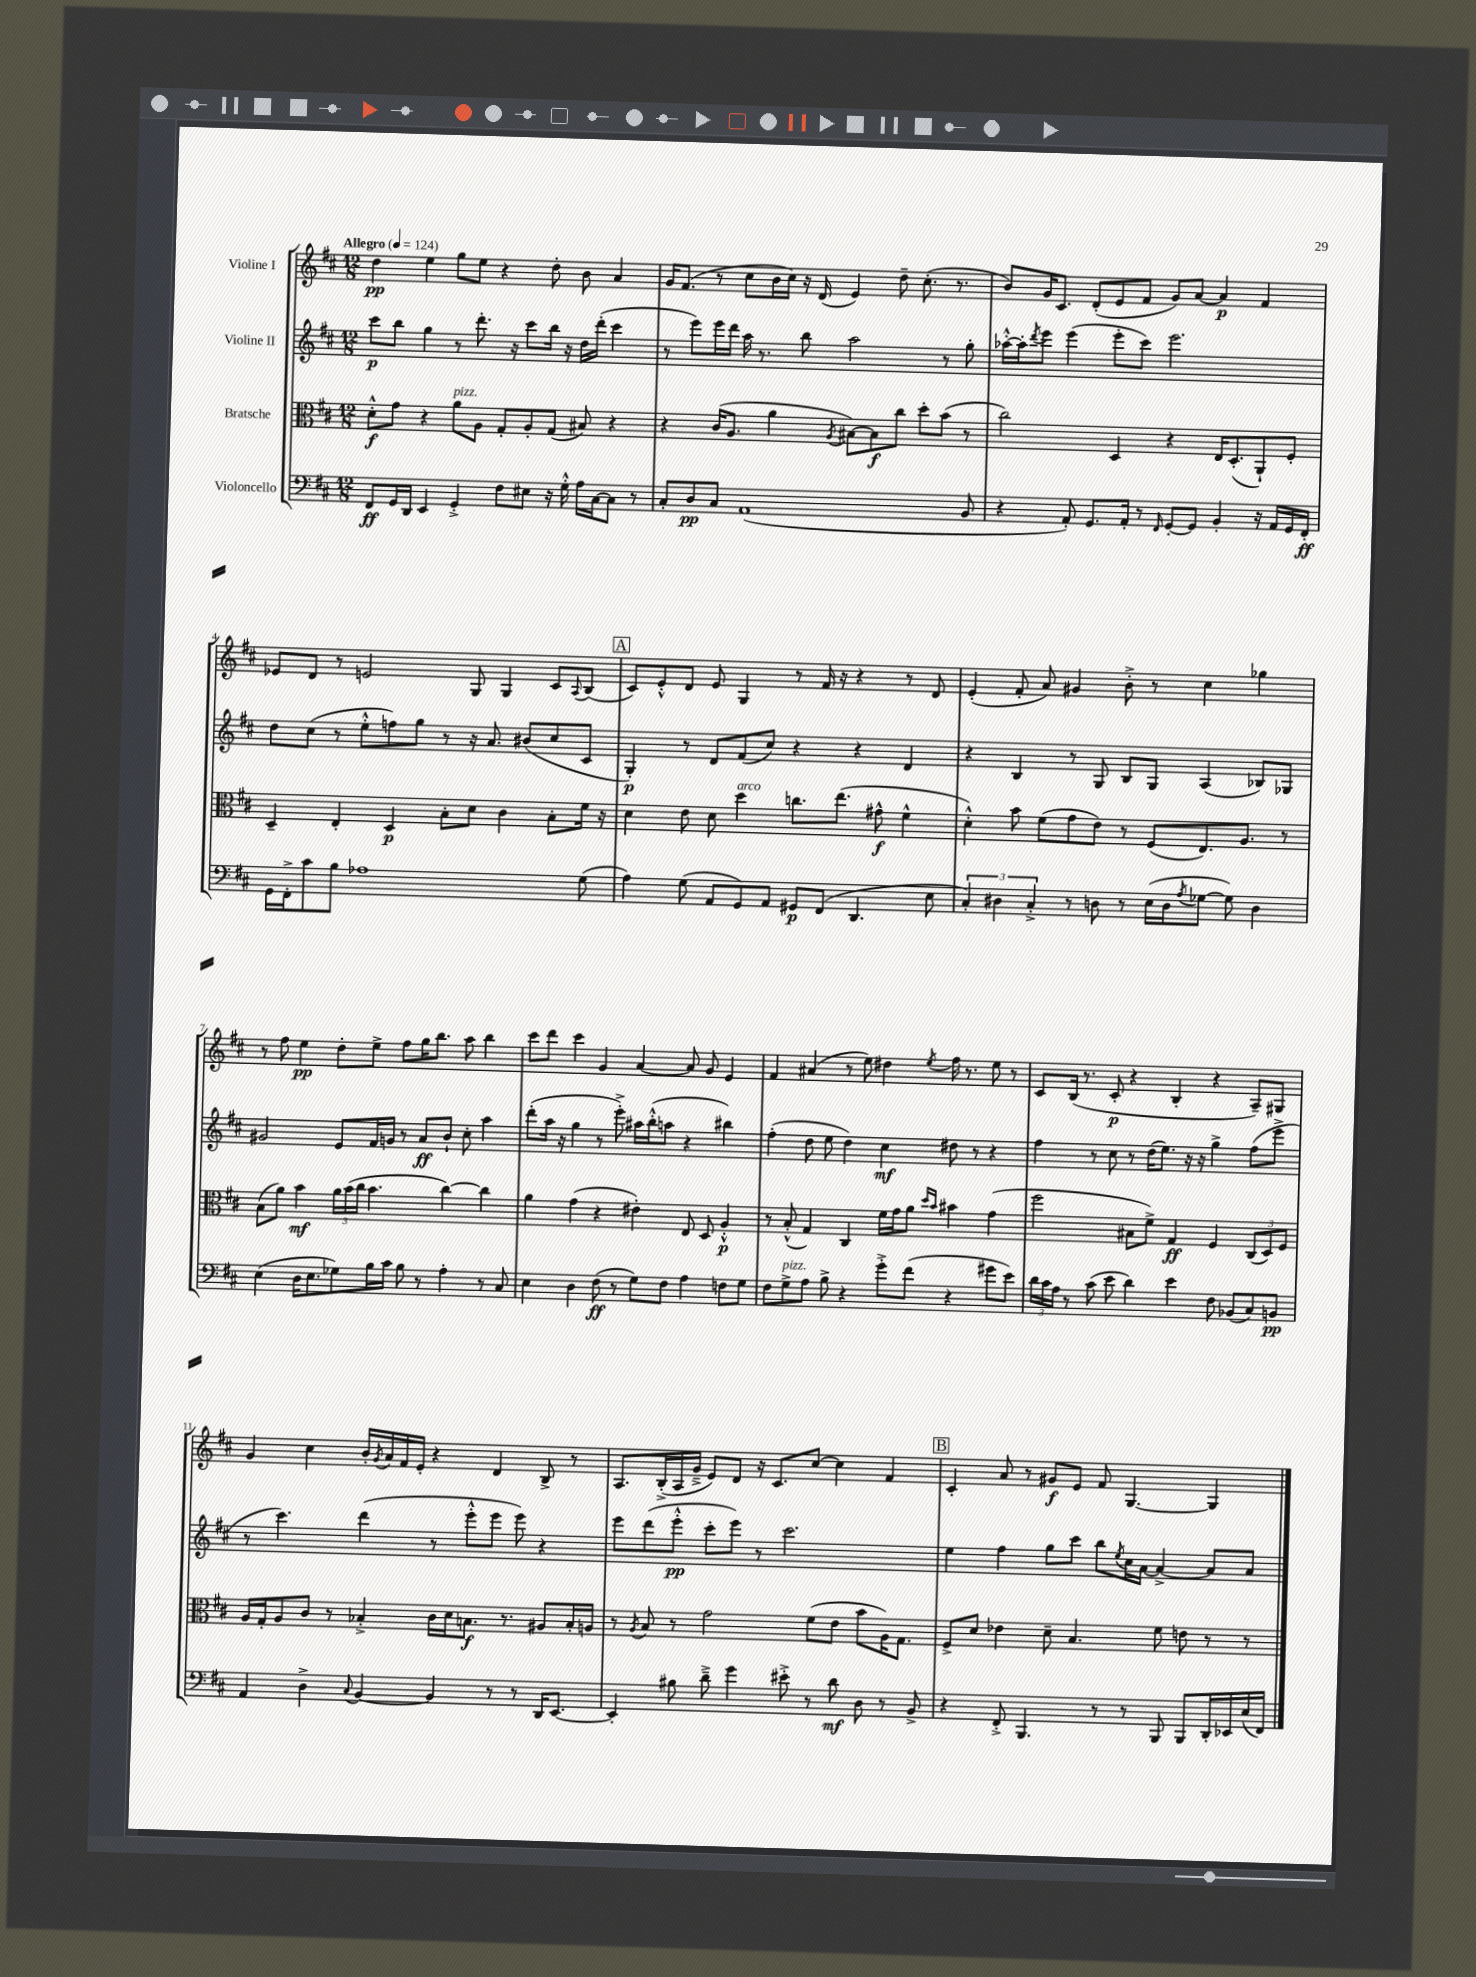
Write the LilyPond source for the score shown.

<<
\new StaffGroup <<
\new Staff = "s0" \with { instrumentName = "Violine I" } {
    \clef treble \key d \major \numericTimeSignature \time 12/8 \tempo "Allegro" 4 = 124
    d''4\pp e''4 g''8 e''8 r4 d''8-. b'8 a'4 |
    g'16 fis'8.( r8 cis''8 b'16 cis''16) r16 d'16( e'4) d''8-- cis''8.-.( r8. |
    b'8) g'16 cis'8. d'8-.( e'8 fis'8 g'8) a'8~ a'4\p fis'4 |
    ees'8 d'8 r8 e'2 g8 g4 cis'8 \appoggiatura { a8 } b8( |
    \mark \markup { \box "A" } cis'8) e'8-.-^ d'8 e'8 g4 r8 fis'16 r16 r4 r8 d'8 |
    e'4-.( fis'8-. a'8) gis'4 b'8-.-> r8 cis''4 ges''4 |
    r8 fis''8 e''4\pp d''8-. e''8-> fis''8 g''16 b''8. a''8 b''4 |
    cis'''8 d'''8 cis'''4 g'4 a'4~ a'8 g'8 e'4 |
    fis'4 ais'4( r8 e''8) dis''4 \acciaccatura { e''8 } fis''16 r8. e''8 r8 |
    cis'8 b16( r8. cis'8-.\p r4 b4-. r4 a8--) gis8 |
    g'4 cis''4 b'16-. \acciaccatura { g'8 } a'16 fis'16 e'16-. r4 d'4 b8-> r8 |
    a8. b16-.->( a16 g'16---> e'8) d'8 r16 cis'8. cis''8~ cis''4 fis'4 |
    \mark \markup { \box "B" } cis'4-. a'8 r8 gis'8\f e'8 fis'8 g4.~ g4 \bar "|." |
}
\new Staff = "s1" \with { instrumentName = "Violine II" } {
    \clef treble \key d \major \numericTimeSignature \time 12/8
    cis'''8\p b''8 g''4 r8 d'''8.-. r16 cis'''8 b''16 r16 d''16 d'''16-.( cis'''4 |
    r8 e'''8) e'''16 d'''16 a''16 r8. b''8 a''2 r8 g''8-. |
    aes''16~-.-^ aes''16-. \acciaccatura { d'''8 } e'''8 e'''4( e'''8-. cis'''8) e'''2. |
    d''8 cis''8( r8 e''8-.-^ f''8) g''8 r8 r16 a'8. bis'8( cis''8 cis'8 |
    \mark \markup { \box "A" } g4-.\p) r8 d'8 fis'8( cis''8) r4 r4 d'4 |
    r4 b4 r8 g8 b8 g8 a4( bes8) ges8 |
    gis'2 e'8 fis'16 g'16 r8 a'8\ff b'8-! cis''8-. a''4 |
    d'''8-.( a''16 r16 g''4 r8 e'''8-.->) ais''16 b''16-.-^( a''8 r4 bis''4) |
    fis''4-.( d''8 e''8 d''4) cis''4\mf dis''8 r8 r4 |
    fis''4 r8 cis''8 r8 d''16( e''8.) r16 r16 g''4-> fis''8( e'''8-> |
    r8 cis'''4.) d'''4( r8 e'''8-.-^ e'''8 e'''8) r4 |
    e'''8 d'''8( e'''8-.-^\pp cis'''8-. e'''8) r8 cis'''2. |
    \mark \markup { \box "B" } e''4 fis''4 g''8 cis'''8 b''8 \acciaccatura { e''8 } cis''16 a'16~ a'4~-> a'8 a'8 \bar "|." |
}
\new Staff = "s2" \with { instrumentName = "Bratsche" } {
    \clef alto \key d \major \numericTimeSignature \time 12/8
    d'8-.-^\f g'8 r4 a'8^\markup { \italic "pizz." } a8 g8-. a8-. g8( bis8) r4 |
    r4 cis'16( a8. a'4 \acciaccatura { a8 } bis8~) bis8\f cis''8 d''8-. b'8( r8 |
    cis''2) d4 r4 e16 d8.-.( a,8-!) fis8-. |
    d4-- e4-. d4\p b8-. d'8 cis'4 b8-. fis'16 r16 |
    \mark \markup { \box "A" } d'4 e'8 d'8 d''4^\markup { \italic "arco" } c''8. e''8.( gis'8-^\f fis'4-^ |
    d'4-.-^) b'8 fis'8( g'8 e'8) r8 fis8( e8.) a8. r8 |
    b8( a'8) b'4\mf \tuplet 3/2 { a'16 b'16( cis''16 } b'4. cis''4~) cis''4 |
    a'4 g'4( r4 eis'4-.) e8 d8 a4-.-^\p |
    r8 b8-.-^( g4) cis4 fis'16 g'16 a'8 \grace { d''16 b'16 } bis'4 g'4( |
    fis''2 bis8 fis'8->) g4\ff fis4 \tuplet 3/2 { cis8( d8) fis8 } |
    a16 g16-. a8 cis'8 r8 bes4-.-> cis'16 d'16 b8.\f r8. ais8 b16-. a16 |
    r8 \acciaccatura { a8 } b8 r8 g'2 fis'8( e'8 b'8 a16) g8. |
    \mark \markup { \box "B" } fis8-> d'8 ees'4 d'8-- b4. fis'8 e'8 r8 r8 \bar "|." |
}
\new Staff = "s3" \with { instrumentName = "Violoncello" } {
    \clef bass \key d \major \numericTimeSignature \time 12/8
    fis,8\ff g,16 d,16 e,4 g,4-.-> fis8 eis8 r16 g16-.-^ a16 cis16~ cis8 r8 |
    cis8-. d8\pp cis8 a,1( b,8 |
    r4 a,8-.) g,8. a,16-. r8 \grace { fis,16 } g,8~-. g,8 b,4-. r16 a,16 g,16 fis,16-.\ff |
    g,16 fis,16-.-> cis'8 b8 aes1 g8( |
    \mark \markup { \box "A" } a4) g8( a,8 g,8) a,8 gis,8\p fis,8( d,4. e8 |
    \tuplet 3/2 { cis4-.) dis4 cis4-.-> } r8 d8 r8 e16( d16 \acciaccatura { a8 } ges8~ ges8) d4 |
    e4( d16 e8. ges8) b16 cis'16 b8 r8 a4-. r8 cis8 |
    e4 d4 fis8\ff( r8 g8) fis8 a4 f8 g8 |
    fis8 g8->^\markup { \italic "pizz." } a8 b8-> r4 g'8-.-> fis'8( r4 gis'8 e'8) |
    \tuplet 3/2 { d'16 cis'16 a16 } r8 cis'8( e'8 d'4) e'4 fis8 bes,8( cis8) b,8\pp |
    a,4 d4-> \appoggiatura { cis8 } b,4~ b,4 r8 r8 d,16 e,8.~ |
    e,4-. bis8 d'8---> g'4 eis'8-.-> r8 d'8\mf d8 r8 b,8-> |
    \mark \markup { \box "B" } r4 fis,8-.-> b,,4. r8 r8 b,,8 b,,8 d,16-. ees,16 e16( fis,16) \bar "|." |
}
>>
>>
